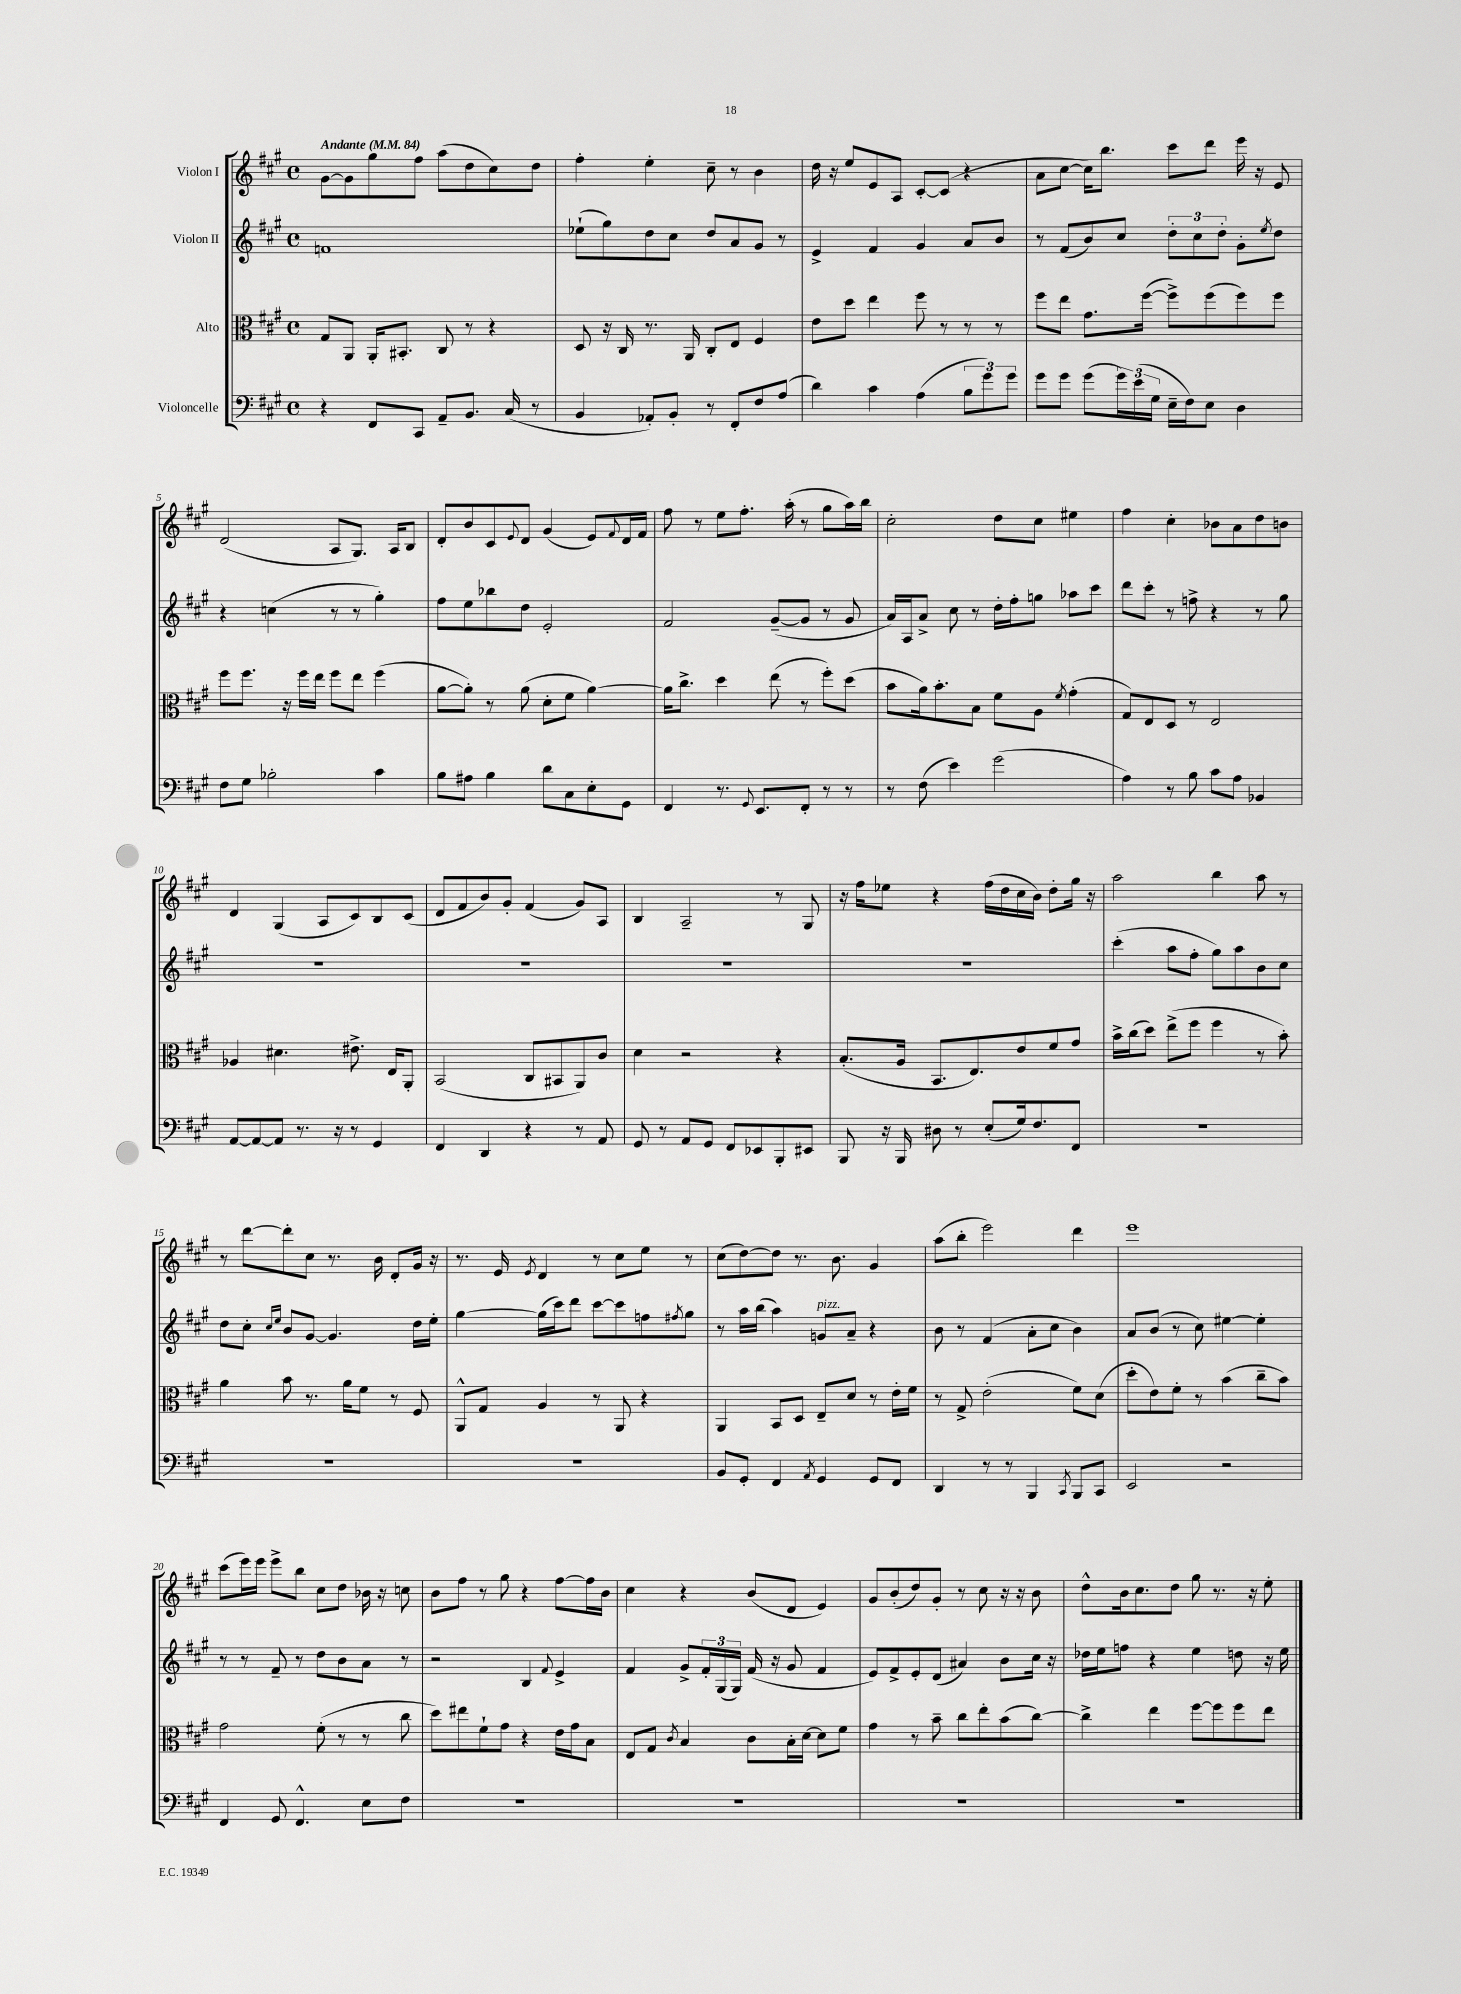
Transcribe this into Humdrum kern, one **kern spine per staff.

**kern	**kern	**kern	**kern
*part4	*part3	*part2	*part1
*staff4	*staff3	*staff2	*staff1
*I"Violoncelle	*I"Alto	*I"Violon II	*I"Violon I
*clefF4	*clefC3	*clefG2	*clefG2
*k[f#c#g#]	*k[f#c#g#]	*k[f#c#g#]	*k[f#c#g#]
*M4/4	*M4/4	*M4/4	*M4/4
*met(c)	*met(c)	*met(c)	*met(c)
*MM84	*MM84	*MM84	*MM84
=1	=1	=1	=1
!	!	!	!LO:TX:a:B:t=Andante
4r	8G#/L	1fn	[8g#\L
.	8AA/J	.	8g#\]
8FF#/L	16AA'/KL	.	8gg#\
.	8.BB#X'/J	.	.
8CC#/J	.	.	8ff#\J
8AA~/L	8C#/	.	(8aa\L
8.BB/J	8r	.	8dd\
.	4r	.	8cc#\)
(16C#/	.	.	.
8r	.	.	8dd\J
=2	=2	=2	=2
4BB/	8D/	(8ee-X`\L	4ff#'\
.	16r	8gg#\)	.
.	16C#/	.	.
8AA-X'/L)	8.r	8dd\	4ee'\
8BB'/J	.	8cc#\J	.
.	16AA/	.	.
8r	8C#'/L	8dd/L	8cc#~\
8FF#'/L	8E/J	8a/	8r
8F#/	4F#/	8g#/J	4b\
(8A/J	.	8r	.
=3	=3	=3	=3
4d\)	8e\L	4e^/	16dd\
.	.	.	16r
.	8dd\J	.	8ee/L
4c#\	4ee\	4f#/	8e/
.	.	.	8A/J
(4A\	8ff#\	4g#/	[8c#'/L
.	8r	.	(8c#/J]
12B\L	8r	8a/L	4r
12g#\)	.	.	.
.	8r	8b/J	.
12g#\J	.	.	.
=4	=4	=4	=4
8g#\L	8ff#\L	8r	8a\L
8g#\J	8ee\J	(8f#/L	[8cc#\J
(8g#\L	8.g#\L	8b/)	16cc#\KL])
.	.	.	8.bb\J
24g#\L)	.	8cc#/J	.
(24e\	.	.	.
.	([16ff#\Jk	.	.
24G#\JJ	.	.	.
16E~\LL	8ff#^\L])	12dd'\L	8ccc#\L
16F#\J)	.	.	.
.	.	12cc#\	.
8E\J	(8ff#\	.	8ddd\J
.	.	12dd'\J	.
4D\	8ff#\)	8g#'\L	16eee\
.	.	.	16r
.	.	8qee/	.
.	8ff#\J	8dd\J	8e/
!!LO:LB:g=z
=5	=5	=5	=5
8F#\L	8ff#\L	4r	(2d/
8G#\J	8.ff#\J	.	.
2B-X'\	.	(4ccn\	.
.	16r	.	.
.	16ff#\LL	.	.
.	16ee\JJ	.	.
.	8ff#\L	8r	8A/L
.	8ee\J	8r	8.G#/J)
4c#\	(4ff#\	4gg#'\)	.
.	.	.	16A/KL
.	.	.	8B/J
=6	=6	=6	=6
8B\L	[8a\L	8ff#\L	8d'/L
8A#X\J	8a'\J])	8ee\	8b/
4B\	8r	8bb-X\	8c#/
.	.	.	8qqe/
.	(8a\	8dd\J	8d/J
8d\L	8d'\L	2e'/	(4g#/
8C#\	8f#\J	.	.
8E'\	[4a\)	.	8e/L)
.	.	.	8qqf#/
8GG#\J	.	.	16d/L
.	.	.	16f#/JJ
=7	=7	=7	=7
4FF#/	16a\KL]	2f#/	8ff#\
.	8.cc#^\J	.	.
.	.	.	8r
8.r	4dd\	.	8ee\L
.	.	.	8.ff#'\J
8qqGG#/	.	.	.
8.EE/L	.	.	.
.	(8ee\	([8g#~/L	.
.	.	.	(16aa'\
8FF#'/J	8r	8g#/J]	8r
8r	8ff#'\L)	8r	8gg#\L
8r	(8dd\J	8g#/	16aa\L)
.	.	.	16bb\JJ
=8	=8	=8	=8
8r	8b\L	16a/LL)	2cc#'\
.	.	16A/J	.
(8F#\	16a\k)	8a^/J	.
.	8.b'\	.	.
4e\)	.	8cc#\	.
.	8B\J	8r	.
(2g#\	8f#\L	16dd'\LL	8dd\L
.	.	16ff#'\J	.
.	8A\J	8ggn\J	8cc#\J
.	8qf#/	.	.
.	(4g#'\	8aa-X\L	4ee#X\
.	.	8ccc#\J	.
=9	=9	=9	=9
4A\)	8G#/L)	8ddd\L	4ff#\
.	8E/	8ccc#'\J	.
8r	8D/J	8r	4cc#'\
8B\	8r	8ffn^\	.
8c#\L	2E/	4r	8b-X\L
8A\J	.	.	8a\
4BB-X/	.	8r	8dd\
.	.	8gg#\	8bn\J
!!LO:LB:g=z
=10	=10	=10	=10
[8AA/L	4A-X/	1r	4d/
8AA/_	.	.	.
8AA/J]	4.d#X\	.	(4G#/
8.r	.	.	.
.	.	.	8A/L
16r	.	.	.
8r	8.e#X^\	.	8c#/)
4GG#/	.	.	8B/
.	16E/KL	.	.
.	8AA'/J	.	(8c#/J
=11	=11	=11	=11
4FF#/	(2BB/	1r	8d/L
.	.	.	8f#/
4DD/	.	.	8b/)
.	.	.	8g#'/J
4r	8C#/L	.	(4f#/
.	8BB#X/	.	.
8r	8AA/)	.	8g#/L)
8AA/	8c#/J	.	8A/J
=12	=12	=12	=12
8GG#/	4d\	1r	4B/
8r	.	.	.
8AA/L	2r	.	2A~/
8GG#/J	.	.	.
8FF#/L	.	.	.
8EE-X/	.	.	.
8BBB'/	4r	.	8r
8EE#X/J	.	.	8G#/
=13	=13	=13	=13
8BBB/	(8.B'/L	1r	16r
.	.	.	16ff#\KL
16r	.	.	8ee-X\J
16BBB/	16A/Jk	.	.
8D#X\	8.BB/L	.	4r
8r	.	.	.
.	8.E/)	.	.
(8E'/L	.	.	(16ff#\LL
.	.	.	16dd\
16G#/k)	8e/	.	16cc#\
8.F#/	.	.	16b\JJ)
.	8f#/	.	8dd'\L
8FF#/J	8g#/J	.	16gg#\Jk
.	.	.	16r
=14	=14	=14	=14
1r	16b^\LL	(4ccc#'\	2aa\
.	(16cc#\J	.	.
.	8dd\J)	.	.
.	(8ee^\L	8aa\L	.
.	8ff#\J	8ff#'\J	.
.	4ff#\	8gg#\L)	4bb\
.	.	8aa\	.
.	8r	8b\	8aa\
.	8b'\)	8cc#\J	8r
!!LO:LB:g=z
=15	=15	=15	=15
1r	4a\	8dd\L	8r
.	.	8cc#'\J	[8ddd\L
.	.	16qqcc#/LL	.
.	.	16qqee/JJ	.
.	8b\	8b/L	8ddd'\]
.	8.r	[8g#/J	8cc#\J
.	.	4.g#/]	8.r
.	16a\KL	.	.
.	8f#\J	.	.
.	.	.	16b\
.	8r	.	8d'/L
.	8F#/	16dd\LL	16g#/Jk
.	.	16ee'\JJ	16r
=16	=16	=16	=16
1r	8AA^^/L	[4gg#\	8.r
.	8G#/J	.	.
.	.	.	16e/
.	.	.	8qe/
.	4A/	(16gg#\LL]	4d/
.	.	16ccc#\J)	.
.	.	8ddd\J	.
.	8r	[8ccc#\L	8r
.	8AA/	8ccc#\]	8cc#\L
.	4r	8ffn\	8ee\J
.	.	8qff#X/	.
.	.	8gg#\J	8r
=17	=17	=17	=17
8BB/L	4AA/	8r	(8cc#\L
8GG#'/J	.	16aa\LL	[8dd\)
.	.	(16bb\JJ	.
4FF#/	8BB/L	4aa\)	8dd\J]
.	8D/J	.	8.r
8qAA/	.	.	.
!	!	!LO:TX:a:i:t=pizz.	!
4GG#/	8E~/L	8gn/L	.
.	.	.	8.b\
.	8d/J	8a~/J	.
8GG#/L	8r	4r	4g#/
8FF#/J	16e'\LL	.	.
.	16f#\JJ	.	.
=18	=18	=18	=18
4DD/	8r	8b\	(8aa\L
.	8G#^/	8r	8bb'\J
8r	(2e'\	(4f#/	2eee\)
8r	.	.	.
4BBB/	.	8a'\L	.
.	.	8cc#\J	.
8qCC#/	.	.	.
8BBB/L	8f#\L)	4b\)	4ddd\
8CC#/J	(8d\J	.	.
=19	=19	=19	=19
2EE/	8dd'\L	8a/L	1eee
.	8e\)	(8b/J	.
.	8f#'\J	8r	.
.	8r	8cc#\)	.
2r	(4b\	[4ee#X\	.
.	8cc#~\L	4ee#'\]	.
.	8b\J)	.	.
!!LO:LB:g=z
=20	=20	=20	=20
4FF#/	2g#\	8r	(8ccc#\L
.	.	8r	16eee\L)
.	.	.	16eee\JJ
8GG#/	.	8f#~/	8eee^\L
4.FF#^^/	.	8r	8bb\J
.	(8f#'\	8dd\L	8cc#\L
.	8r	8b\	8dd\J
8E\L	8r	8a\J	16b-X\
.	.	.	16r
8F#\J	8cc#\	8r	8ccn\
=21	=21	=21	=21
1r	8dd\L)	2r	8b\L
.	8ee#X\	.	8ff#\J
.	8f#`\	.	8r
.	8g#\J	.	8gg#\
.	4r	4B/	4r
.	.	8qqf#/	.
.	16e\LL	4e^/	[8ff#\L
.	16g#\J	.	.
.	8B\J	.	16ff#\L]
.	.	.	16b\JJ
=22	=22	=22	=22
1r	8E/L	4f#/	4cc#\
.	8G#/J	.	.
.	8qc#/	.	.
.	4B/	8g#^/L	4r
.	.	24f#'/L	.
.	.	(24G#/	.
.	.	24G#/JJ)	.
.	8c#\L	(16f#/	(8b/L
.	.	16r	.
.	16B'\L	8g#/	8d/J
.	[16d\JJ	.	.
.	8d\L]	4f#/	4e/)
.	8f#\J	.	.
=23	=23	=23	=23
1r	4g#\	8e/L)	8g#/L
.	.	8f#^/	(8b'/
.	8r	8e'/	8dd/)
.	8b~\	(8d/J	8g#'/J
.	8cc#\L	4a#X/)	8r
.	8ee'\	.	8cc#\
.	(8b\	8b\L	16r
.	.	.	16r
.	[8cc#\J)	16cc#\Jk	8b\
.	.	16r	.
=24	=24	=24	=24
1r	4cc#^\]	16dd-X\LL	8dd^^\L
.	.	16ee\J	.
.	.	8ffn\J	16b\k
.	.	.	8.cc#\
.	4ee\	4r	.
.	.	.	8dd\J
.	[8ff#\L	4ee\	8gg#\
.	8ff#\]	.	8.r
.	8ff#\	8ddn\	.
.	.	.	16r
.	8ee\J	16r	8ee'\
.	.	16ee\	.
==	==	==	==
*-	*-	*-	*-
